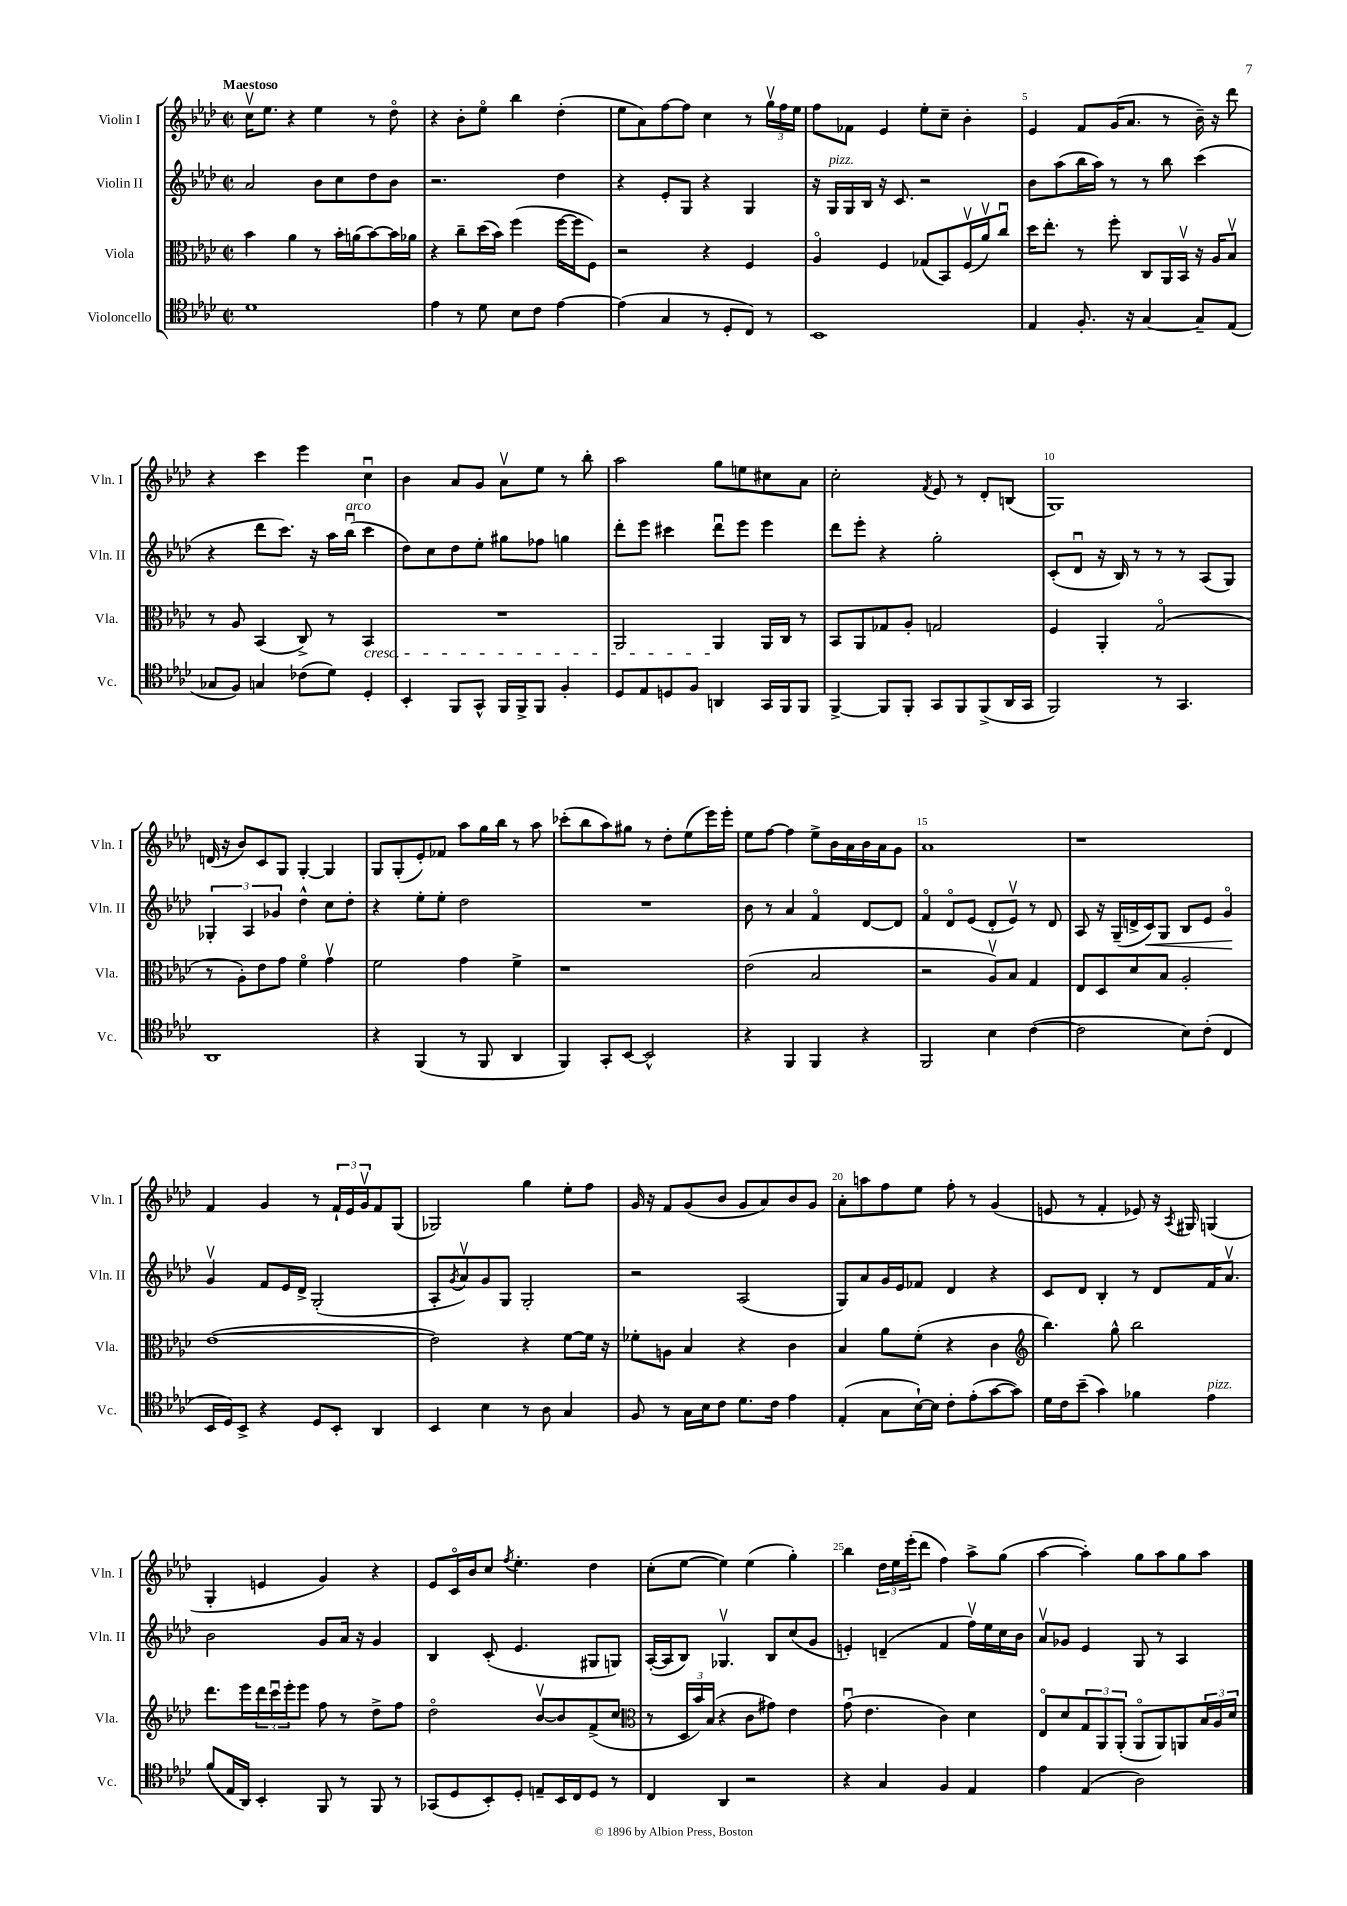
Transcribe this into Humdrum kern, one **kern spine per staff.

**kern	**kern	**kern	**kern
*staff4	*staff3	*staff2	*staff1
*clefC4	*clefC3	*clefG2	*clefG2
*k[b-e-a-d-]	*k[b-e-a-d-]	*k[b-e-a-d-]	*k[b-e-a-d-]
*M2/2	*M2/2	*M2/2	*M2/2
*met(c|)	*met(c|)	*met(c|)	*met(c|)
1d-	4b-	2a-	16ccv
.	.	.	8.ee-
.	4a-	.	4r
.	8r	8b-	4ee-
.	16b-'	8cc	.
.	(16a	.	.
.	[8b-)	8dd-	8r
.	16b-]	8b-	8dd-o
.	16a-	.	.
=	=	=	=
4e-	4r	2.r	4r
8r	8cc~	.	8b-'
8d-	(16dd-	.	8ee-o
.	16b-)	.	.
8B-	(4ff	.	4bb-
8c	.	.	.
[4e-	[16ff	4dd-	(4dd-'
.	16ff]	.	.
.	8F)	.	.
=	=	=	=
(4e-]	2r	4r	8ee-
.	.	.	8a-)
4G	.	8e-'	[8ff
.	.	8G	8ff]
8r	4r	4r	4cc
8D-'	.	.	.
8C)	4F	4G	8r
8r	.	.	24ggv
.	.	.	24ff
.	.	.	24ee-
=	=	=	=
1BB-	4A-o	16r	8ff
.	.	16G	.
.	.	16G	8f-
.	.	16B-	.
.	4F	16r	4e-
.	.	8.c	.
.	(8G-	2r	8ee-'
.	8BB-)	.	8cc~
.	(16Fv	.	4b-'
.	16a-v)	.	.
.	8ccu	.	.
=	=	=	=
4E-	16dd-	8b-	4e-
.	8.ee-'	.	.
.	.	(8aa-	.
8.F'	8r	16bb-	8f
.	.	16aa-)	.
.	8ff'	8r	(16g
16r	.	.	8.a-
[4G	8C	8r	.
.	16AA-	8bb-	8r
.	16BB-v	.	.
8G~]	16r	(4ccc	16b-~)
.	16A-	.	16r
(8E-	8B-v	.	8ddd-
=	=	=	=
8G-	8r	4r	4r
8F)	8A-	.	.
4G	(4BB-	8ddd-	4ccc
.	.	8.ccc)	.
(8c-	8C^)	.	4eee-
.	.	16r	.
8d-)	8r	16aa-	.
.	.	(16bb-u	.
4D-'	4BB-	4ccc	4ccu
=	=	=	=
4BB-'	1r	8dd-)	4b-
.	.	8cc	.
8FF	.	8dd-	8a-
8GG^^	.	8ee-'	8g
16FF	.	8gg#	8a-v
16FF^	.	.	.
8FF	.	8ff-	8ee-
4F'	.	4gg	8r
.	.	.	8bb-'
=	=	=	=
8D-	2AA-	8ddd-'	2aa-
8E-	.	8eee-	.
8D	.	4ccc#	.
8F	.	.	.
4AA	4AA-	8ddd-u	8gg
.	.	8eee-	8ee
16GG	16AA-	4eee-	8cc#
16FF	16C	.	.
8FF	8r	.	8a-
=	=	=	=
[4FF^	8BB-	8ddd-	2cc'
.	8AA-	8eee-'	.
8FF]	8G-	4r	.
8FF'	8A-'	.	.
.	.	.	8qf
8GG	2G	2gg'	8e-
8FF	.	.	8r
(8FF^	.	.	8d-'
16AA-	.	.	(8B
16GG	.	.	.
=	=	=	=
2FF)	4F	(8c'	1G)
.	.	8d-u	.
.	4AA-'	16r	.
.	.	16B-)	.
.	.	8r	.
8r	(2Go	8r	.
4.GG	.	8r	.
.	.	(8A-	.
.	.	8G)	.
=	=	=	=
1AA-	8r	6G-'	(16d
.	.	.	16r
.	8A-')	.	8b-)
.	.	6A-	.
.	8e-	.	8c
.	.	6g-	.
.	8g	.	8G
.	4fo	4dd-^^	[4G'
.	4gv	8cc	4G]
.	.	8dd-'	.
=	=	=	=
4r	2f	4r	8G
.	.	.	(8G'
(4FF	.	8ee-'	8e-')
.	.	8ee-'	8f-
8r	4g	2dd-	8aa-
8FF	.	.	16gg
.	.	.	16bb-
4AA-	4f^	.	8r
.	.	.	8aa-
=	=	=	=
4FF)	1r	1r	(8ccc-'
.	.	.	8bb-
8GG'	.	.	8aa-)
[8BB-	.	.	8gg#
2BB-^^]	.	.	8r
.	.	.	8dd-'
.	.	.	(8ee-
.	.	.	16eee-)
.	.	.	16eee-'
=	=	=	=
4r	(2e-	8b-	8ee-
.	.	8r	[8ff
4FF	.	4a-	4ff]
4FF	2B-	4fo	8ee-^
.	.	.	16b-
.	.	.	16a-
4r	.	[8d-	16b-
.	.	.	16a-
.	.	8d-]	8g
=	=	=	=
2FF	2r	4fo	1a-
.	.	8d-o	.
.	.	(8e-	.
4B-	8A-v)	8d-'	.
.	8B-	8e-v)	.
([4c	4G	8r	.
.	.	8d-	.
=	=	=	=
2c]	8E-	8A-	1r
.	8D-	16r	.
.	.	(16G~	.
.	8d-	16d^	.
.	.	16c)	.
.	8B-	8G	.
8B-)	2A-'	8B-	.
(8c'	.	8e-	.
4C	.	4go	.
=	=	=	=
16BB-	([1e-	4gv	4f
16D-)	.	.	.
8BB-^	.	.	.
4r	.	8f	4g
.	.	16e-	.
.	.	16d-^	.
8D-	.	(2G'	8r
8BB-'	.	.	24f`
.	.	.	24e-
.	.	.	24gv
4AA-	.	.	8f
.	.	.	(8G
=	=	=	=
4BB-	2e-])	8A-'	2G-)
.	.	8qg	.
.	.	8a-v)	.
4B-	.	8g	.
.	.	8G	.
8r	4r	2G'	4gg
8A-	.	.	.
4G	[8f	.	8ee-'
.	16f]	.	8ff
.	16r	.	.
=	=	=	=
8F	8f-'	2r	16g
.	.	.	16r
8r	8A	.	8f
16G	4B-	.	(8g
16B-	.	.	.
8c	.	.	8b-
8.d-	4r	(2A-	8g
.	.	.	8a-)
16c	.	.	.
4e-	4c	.	8b-
.	.	.	8g
=	=	=	=
(4E-'	4B-	8G)	8a-'
.	.	8a-	8aa
8G	8a-	16g	8ff
.	.	16e-	.
[16B-`)	(8f'	8f-	8ee-
16B-]	.	.	.
8c'	4r	4d-	8ff'
(8e-'	.	.	8r
[8g	4c	4r	(4g
8g])	.	.	.
=	=	=	=
*	*clefG2	*	*
16d-	4.bb-)	8c	8e
16c	.	.	.
(8b-~	.	8d-	8r
4g)	.	4B-'	4f'
.	8gg^^	.	.
4f-	2bb-	8r	8e-)
.	.	8d-	16r
.	.	.	8qA-
.	.	.	16G#
4e-	.	16f	(4G
.	.	8.a-v	.
=	=	=	=
(8f	8.ddd-	2b-	4G'
16E-	.	.	.
16AA-)	16eee-	.	.
4BB-'	24ddd-	.	4e
.	24cccu	.	.
.	24eee-'	.	.
.	8eee-	.	.
8FF	8ff	8g	4g)
8r	8r	16a-	.
.	.	16r	.
8FF	8dd-^	4g	4r
8r	8ff	.	.
=	=	=	=
(8GG-	2dd-o	4B-	8e-
8D-	.	.	16co
.	.	.	16b-
8BB-')	.	(8c'	8cc
.	.	.	8qff
8D-'	.	4.e-	4.ee-'
8E~	[8b-v	.	.
16BB-	8b-]	.	.
16C	.	.	.
8D-	(8f^	8G#	4dd-
8r	8cc	8G)	.
=	=	=	=
*	*clefC3	*	*
4C	8r	([16A-'	(8cc'
.	.	16A-]	.
.	24D-	8B-)	[8ee-
.	24b-)	.	.
.	(24B-	.	.
4AA-	4r	4.G-v	4ee-])
2r	8c	.	(4ee-
.	8g#)	8B-	.
.	4e-	(8cc	4gg')
.	.	8g	.
=	=	=	=
4r	(8gu	4e')	4bb-
.	4.e-	.	.
4G	.	(4d~	24dd-
.	.	.	24ee-
.	.	.	(24eee-'
.	.	.	8ddd-
4F	4c)	4f	4ff)
4E-	4d-	16ffv)	8aa-^
.	.	16ee-	.
.	.	16cc	(8gg
.	.	16b-	.
=	=	=	=
4e-	8E-o	8a-v	[4aa-
.	8d-	8g-	.
(4E-	12G	4e-	4aa-'])
.	12AA-	.	.
.	(12AA-'	.	.
2A-)	8AA-o	8G	8gg
.	8AA-)	8r	8aa-
.	8AA	4A-	8gg
.	24B-	.	8aa-
.	24A-	.	.
.	24d-	.	.
==	==	==	==
*-	*-	*-	*-
